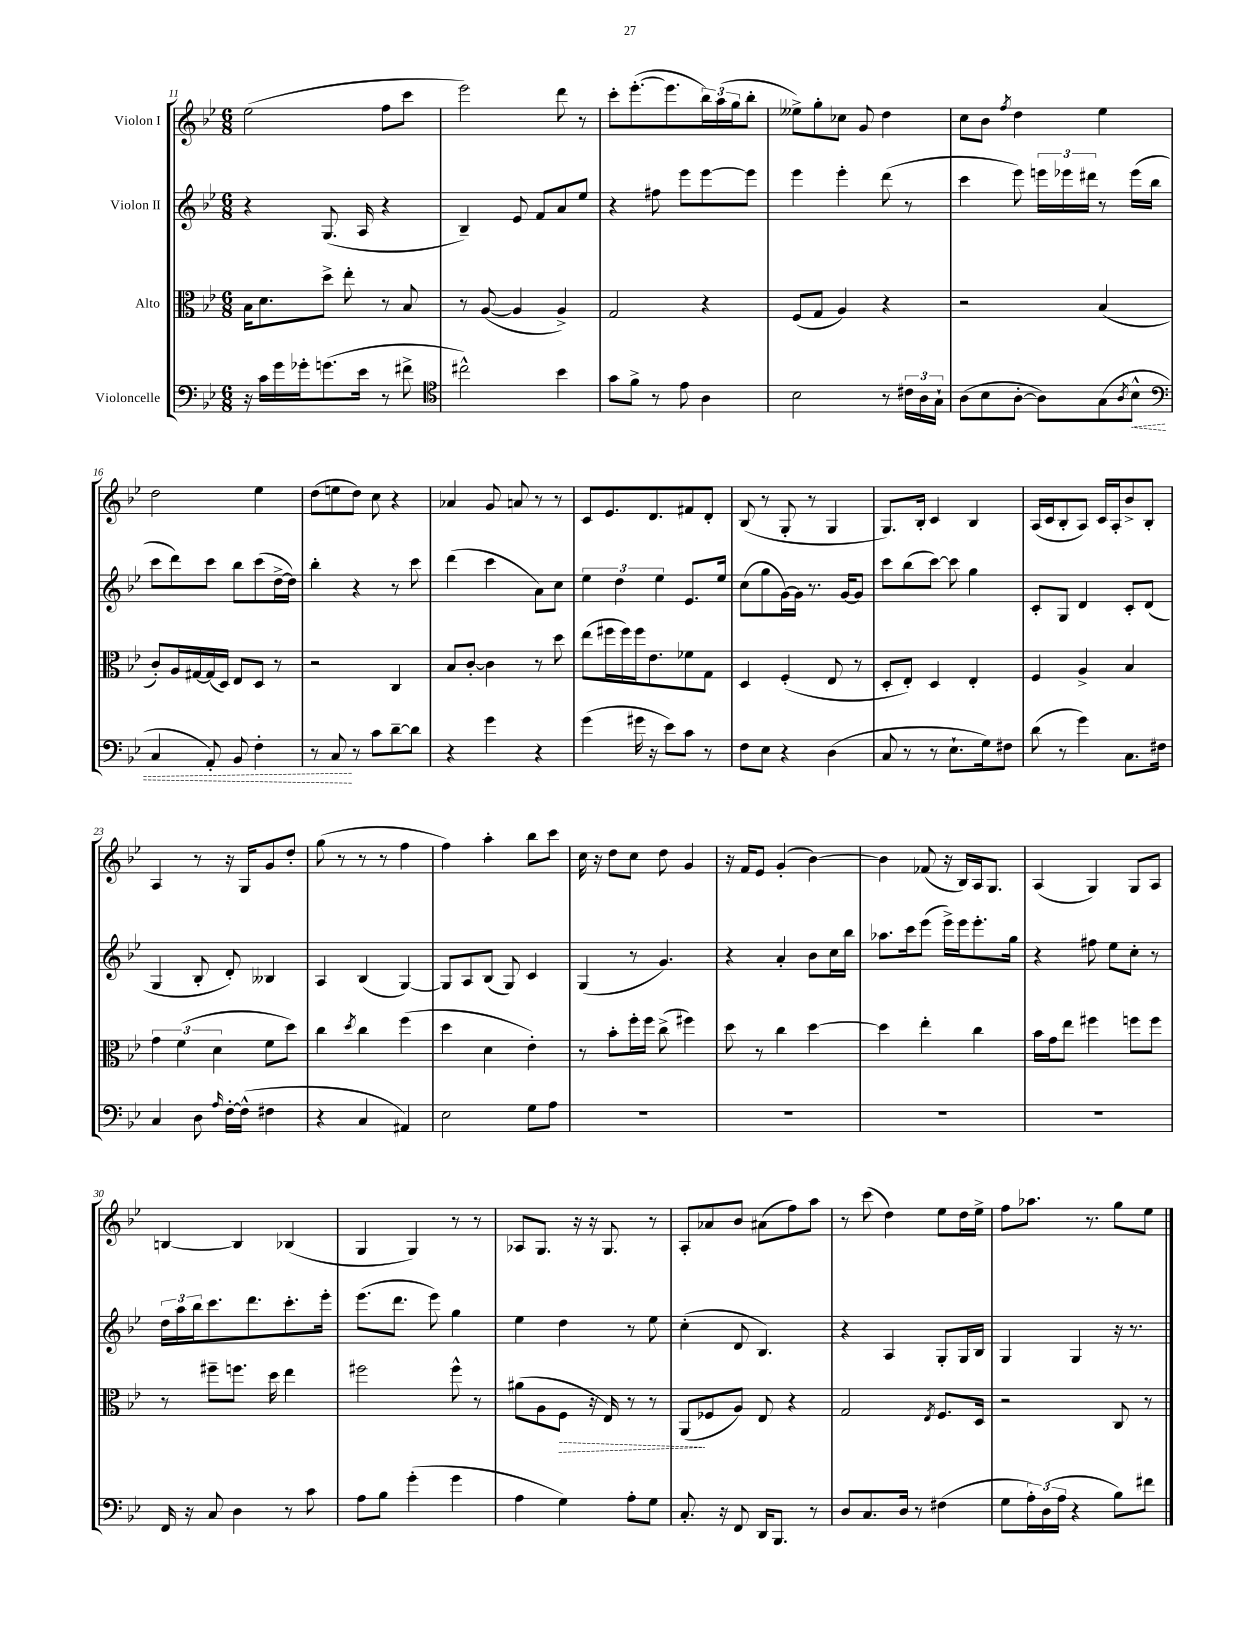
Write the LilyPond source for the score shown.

<<
\new StaffGroup <<
\new Staff = "s0" \with { instrumentName = "Violon I" } {
    \clef treble \key bes \major \numericTimeSignature \time 6/8
    ees''2( f''8 c'''8 |
    ees'''2) d'''8 r8 |
    c'''8-. ees'''8.~-.( ees'''8. \tuplet 3/2 { bes''16) a''16( g''16 } bes''8-. |
    eeses''8->) g''8-. ces''8 g'8 d''4 |
    c''8 bes'8 \acciaccatura { f''8 } d''4 ees''4 |
    d''2 ees''4 |
    d''8( e''8 d''8) c''8 r4 |
    aes'4 g'8 a'8 r8 r8 |
    c'8 ees'8. d'8. fis'8 d'8-. |
    bes8( r8 g8-. r8 g4 |
    g8.) bes16-. c'4 bes4 |
    a16( c'16 bes8-. a8) c'16 a16-. bes'8-> bes8-. |
    a4 r8 r16 g16 g'8 d''8-. |
    g''8( r8 r8 r8 f''4 |
    f''4) a''4-. bes''8 c'''8 |
    c''16 r16 d''8 c''8 d''8 g'4 |
    r16 f'16 ees'8 g'4-.( bes'4~) |
    bes'4 fes'8( r16 bes16) a16 g8. |
    a4( g4) g8 a8 |
    b4~ b4 bes4( |
    g4 g4) r8 r8 |
    aes8 g8. r16 r16 g8. r8 |
    a8-. aes'8 bes'8 ais'8( f''8) a''8 |
    r8 c'''8( d''4) ees''8 d''16 ees''16-> |
    f''8 aes''8. r8. g''8 ees''8 \bar "|." |
}
\new Staff = "s1" \with { instrumentName = "Violon II" } {
    \clef treble \key bes \major \numericTimeSignature \time 6/8
    r4 g8.( a16 r4 |
    bes4--) ees'8 f'8 a'8 ees''8 |
    r4 fis''8 ees'''8 ees'''8~ ees'''8 |
    ees'''4 ees'''4-. d'''8( r8 |
    c'''4 ees'''8) \tuplet 3/2 { e'''16 ees'''16 dis'''16 } r8 ees'''16( bes''16 |
    c'''8 d'''8) c'''8 bes''8 c'''8( d''16~-> d''16) |
    bes''4-. r4 r8 c'''8 |
    d'''4( c'''4 a'8) c''8 |
    \tuplet 3/2 { ees''4 d''4 ees''4 } ees'8. ees''16 |
    c''8( g''8 g'16~) g'16 r8. g'16~ g'8 |
    c'''8 bes''8( c'''8~) c'''8 g''4 |
    c'8-. g8 d'4 c'8-. d'8( |
    g4 bes8-. d'8-.) beses4 |
    a4 bes4( g4~) |
    g8 a8 bes8( g8) c'4 |
    g4( r8 g'4.) |
    r4 a'4-. bes'8 c''16 bes''16 |
    aes''8. c'''16 ees'''8( ees'''16->) ees'''16 ees'''8.-. g''16 |
    r4 fis''8 ees''8 c''8-. r8 |
    \tuplet 3/2 { d''16 a''16 bes''16 } c'''8. d'''8. c'''8.-. ees'''16-. |
    ees'''8.( d'''8. ees'''8) g''4 |
    ees''4 d''4 r8 ees''8 |
    c''4-.( d'8 bes4.) |
    r4 a4 g8-. g16 bes16 |
    g4 g4 r16 r8. \bar "|." |
}
\new Staff = "s2" \with { instrumentName = "Alto" } {
    \clef alto \key bes \major \numericTimeSignature \time 6/8
    bes16 d'8. d''8-> ees''8-. r8 bes8 |
    r8 a8~( a4 a4->) |
    g2 r4 |
    f8( g8 a4) r4 |
    r2 bes4( |
    c'8-.) a16 gis16~ gis16( d16) ees8 d8 r8 |
    r2 c4 |
    bes8 c'8~-. c'4 r8 d''8 |
    ees''8( fis''16 fis''16) fis''16 ees'8. fes'8 g8 |
    d4 f4-.( ees8 r8 |
    d8-. ees8-.) d4 ees4-. |
    f4 a4-> bes4 |
    \tuplet 3/2 { g'4 f'4( d'4 } f'8 d''8) |
    c''4 \acciaccatura { d''8 } c''4 f''4( |
    d''4 d'4 ees'4-.) |
    r8 bes'8-. f''16-. f''16 c''8->( fis''4) |
    d''8 r8 c''4 d''4~ |
    d''4 ees''4-. c''4 |
    bes'16 g'16 ees''8 fis''4 f''8 f''8 |
    r8 fis''8-- f''8. d''16 ees''4 |
    fis''2 fis''8-^ r8 |
    ais'8( a8 \once \override Hairpin.style = #'dashed-line f8\> r16 ees16) r8 r8 |
    a,8\!( fes8 a8) ees8 r4 |
    g2 \acciaccatura { ees8 } f8. d16 |
    r2 c8 r8 \bar "|." |
}
\new Staff = "s3" \with { instrumentName = "Violoncelle" } {
    \clef bass \key bes \major \numericTimeSignature \time 6/8
    r16 c'16 g'16 ges'16-. g'8.( ees'16 r8 fis'8-> |
    \clef tenor cis''2-^) bes'4 |
    g'8 f'8-> r8 ees'8 a4 |
    bes2 r8 \tuplet 3/2 { cis'16 a16 g16-! } |
    a8( bes8 a8~-. a8) g8( \acciaccatura { a8 } \once \override Hairpin.style = #'dashed-line bes8-^\< |
    \clef bass c4 a,8-.) bes,8 f4-. |
    r8 c8\! r8 c'8 d'8~-- d'8 |
    r4 g'4 r4 |
    g'4( gis'16 r16 ees'8) c'8 r8 |
    f8 ees8 r4 d4( |
    c8 r8 r8 ees8.-! g16) fis8 |
    d'8( r8 g'4) c8. fis16 |
    c4 d8 \grace { a16 } f16~-. f16-^( fis4 |
    r4 c4 ais,4) |
    ees2 g8 a8 |
    R2. |
    R2. |
    R2. |
    R2. |
    f,16 r16 c8 d4 r8 c'8 |
    a8 bes8 g'4-.( g'4 |
    a4 g4) a8-. g8 |
    c8.-. r16 f,8 d,16 bes,,8. r8 |
    d8 c8. d16 r8 fis4( |
    g8 \tuplet 3/2 { a16-.) d16( a16 } r4 bes8) fis'8 \bar "|." |
}
>>
>>
\layout { \context { \Score currentBarNumber = #11 } }
